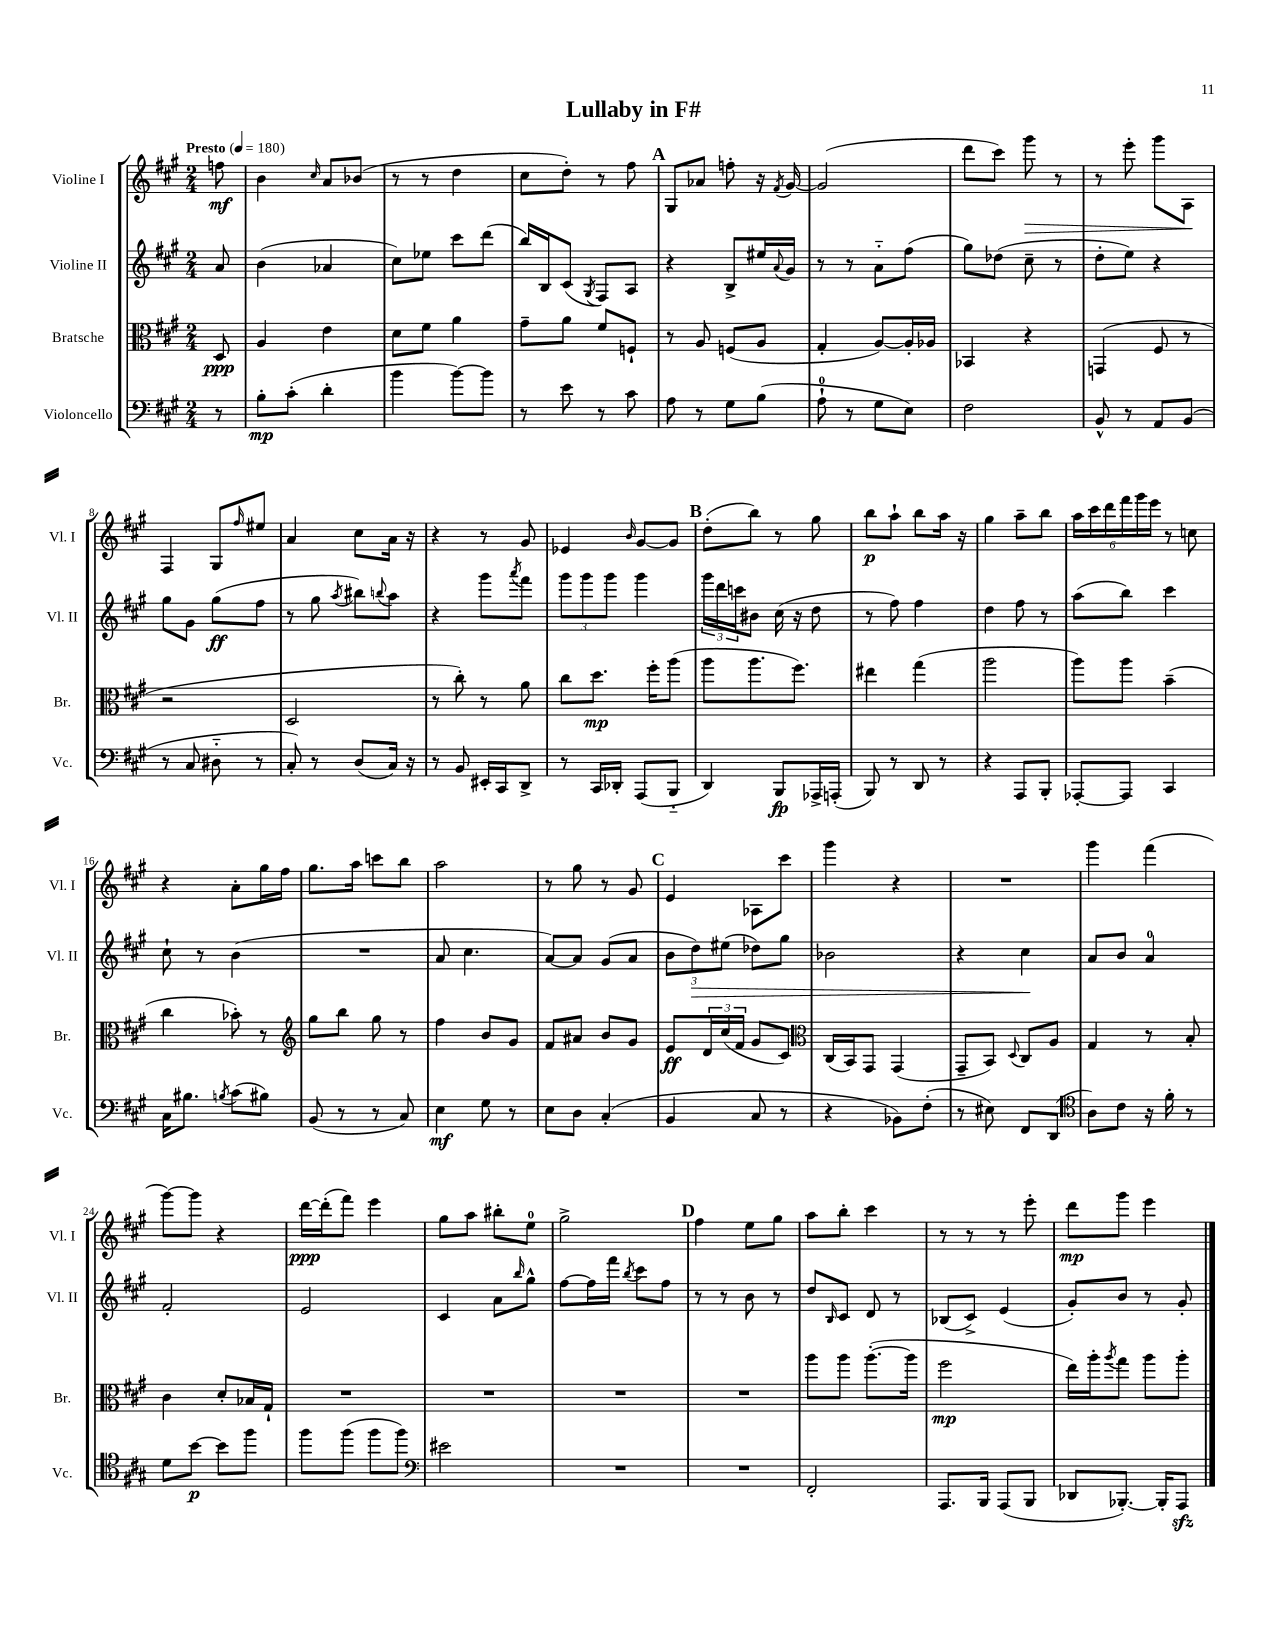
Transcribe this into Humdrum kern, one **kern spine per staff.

**kern	**kern	**kern	**kern
*staff4	*staff3	*staff2	*staff1
*clefF4	*clefC3	*clefG2	*clefG2
*k[f#c#g#]	*k[f#c#g#]	*k[f#c#g#]	*k[f#c#g#]
*M2/4	*M2/4	*M2/4	*M2/4
*MM180	*MM180	*MM180	*MM180
8r	8D	8a	8ff
=	=	=	=
8B'	4A	(4b	4b
(8c#'	.	.	.
.	.	.	16qqcc#
4d'	4e	4a-	8a
.	.	.	(8b-
=	=	=	=
4b	8d	8cc#)	8r
.	8f#	8ee-	8r
[8b)	4a	8ccc#	4dd
8b]	.	(8ddd	.
=	=	=	=
8r	8g#~	16bb)	8cc#
.	.	16B	.
8e	8a	(8c#	8dd')
.	.	8qG#	.
8r	8f#	8F#)	8r
8c#	8F`	8A	8ff#
=	=	=	=
8A	8r	4r	8G#
8r	8A	.	8a-
8G#	(8F	8B^	8ff'
(8B	8A	16ee#	16r
.	.	8qqa	8qf#
.	.	16g#	[16g#
=	=	=	=
8A`	4G#'	8r	(2g#]
8r	.	8r	.
8G#	[8A)	8a'~	.
8E)	16A']	(8ff#	.
.	16A-	.	.
=	=	=	=
2F#	4BB-	8gg#)	8ddd
.	.	(8dd-	8ccc#)
.	4r	8cc#~	8ggg#
.	.	8r	8r
=	=	=	=
8BB^^	(4GG	8dd'	8r
8r	.	8ee)	8eee'
8AA	8F#	4r	8ggg#
(8BB	8r	.	8A
=	=	=	=
8r	2r	8gg#	4F#
8C#	.	8g#	.
8D#'~	.	(8gg#	8G#
.	.	.	16qqff#
8r	.	8ff#	8ee#
=	=	=	=
8C#')	2D	8r	4a
8r	.	8gg#	.
.	.	8qaa	.
(8D	.	8bb#)	8cc#
.	.	8qqbb	.
16C#)	.	8aa	16a
16r	.	.	16r
=	=	=	=
8r	8r	4r	4r
8BB	8cc#')	.	.
16EE#'	8r	8ggg#	8r
16CC#	.	.	.
.	.	8qaaa	.
8DD^	8a	8fff#	8g#
=	=	=	=
8r	8cc#	12ggg#	4e-
.	.	12ggg#	.
16CC#	8.dd	.	.
.	.	12ggg#	.
16DD-'	.	.	.
.	.	.	16qqb
(8AAA	.	4ggg#	[8g#
.	16ff#'	.	.
8BBB'~	(8aa	.	8g#]
=	=	=	=
4DD)	8aa	24ggg#	(8dd'
.	.	24ddd	.
.	.	24ccc	.
.	8.aa	8b#	8bb)
8BBB	.	(16cc#	8r
.	8.ff#)	16r	.
16AAA-^	.	8dd	8gg#
(16AAA'	.	.	.
=	=	=	=
8BBB)	4ee#	8r	8bb
8r	.	8ff#)	8aa`
8DD	(4gg#	4ff#	8bb
8r	.	.	16aa
.	.	.	16r
=	=	=	=
4r	2aa	4dd	4gg#
8AAA	.	8ff#	8aa~
8BBB'	.	8r	8bb
=	=	=	=
[8AAA-'	8aa)	(8aa	24aa
.	.	.	24ccc#
.	.	.	24ddd
8AAA-]	8aa	8bb)	24fff#
.	.	.	24ggg#
.	.	.	24eee
4CC#	(4b~	4ccc#	8r
.	.	.	8cc
=	=	=	=
16C#	4cc#	8cc#`	4r
8.B#	.	.	.
.	.	8r	.
8qB	.	.	.
(8c#	8b-')	(4b	8a'
8B#)	8r	.	16gg#
.	.	.	16ff#
=	=	=	=
*	*clefG2	*	*
(8BB	8gg#	2r	8.gg#
8r	8bb	.	.
.	.	.	16aa
8r	8gg#	.	8ccc
8C#)	8r	.	8bb
=	=	=	=
4E	4ff#	8a	2aa
.	.	4.cc#	.
8G#	8b	.	.
8r	8g#	.	.
=	=	=	=
8E	8f#	[8a)	8r
8D	8a#	8a]	8gg#
(4C#'	8b	(8g#	8r
.	8g#	8a	8g#
=	=	=	=
4BB	8e	12b	4e
.	.	12dd)	.
.	24d	.	.
.	(24cc#	(12ee#	.
.	24f#	.	.
8C#	8g#	8dd-)	8A-
8r	8c#)	8gg#	8ccc#
=	=	=	=
*	*clefC3	*	*
4r	(16C#	2b-	4ggg#
.	16BB)	.	.
.	8GG#	.	.
8BB-)	(4GG#	.	4r
(8F#'	.	.	.
=	=	=	=
8r	8GG#~	4r	2r
8E#)	8BB)	.	.
.	8qqD	.	.
8FF#	8C#	4cc#	.
(8DD	8A	.	.
=	=	=	=
*clefC4	*	*	*
8A)	4G#	8a	4ggg#
8c#	.	8b	.
16r	8r	4a	(4fff#
16f#'	.	.	.
8r	8B'	.	.
=	=	=	=
8d	4c#	2f#'	[8ggg#)
[8b	.	.	8ggg#]
8b]	8d'	.	4r
8ff#	16B-	.	.
.	16G#`	.	.
=	=	=	=
8ff#	2r	2e	[16ddd
.	.	.	(16ddd']
(8ff#	.	.	8fff#)
8ff#	.	.	4eee
8ff#)	.	.	.
=	=	=	=
*clefF4	*	*	*
2e#	2r	4c#	8gg#
.	.	.	8aa
.	.	8a	8bb#'
.	.	16qqbb	.
.	.	8gg#^^	8ee
=	=	=	=
2r	2r	[8ff#	2gg#^
.	.	16ff#]	.
.	.	16fff#	.
.	.	8qbb	.
.	.	8ccc#	.
.	.	8ff#	.
=	=	=	=
2r	2r	8r	4ff#
.	.	8r	.
.	.	8b	8ee
.	.	8r	8gg#
=	=	=	=
2FF#'	8aa	8dd	8aa
.	.	16qqB	.
.	8aa	8c#	8bb'
.	([8.aa'	8d	4ccc#
.	.	8r	.
.	16aa]	.	.
=	=	=	=
8.AAA	2ff#	(8B-	8r
.	.	8c#^)	8r
16BBB	.	.	.
(8AAA	.	(4e	8r
8BBB	.	.	8eee'
=	=	=	=
8DD-	16ee)	8g#')	8ddd
.	16aa'	.	.
.	8qaa	.	.
[8.BBB-')	8gg#	8b	8ggg#
.	8aa	8r	4eee
16BBB-']	.	.	.
8AAA	8aa'	8g#'	.
==	==	==	==
*-	*-	*-	*-
